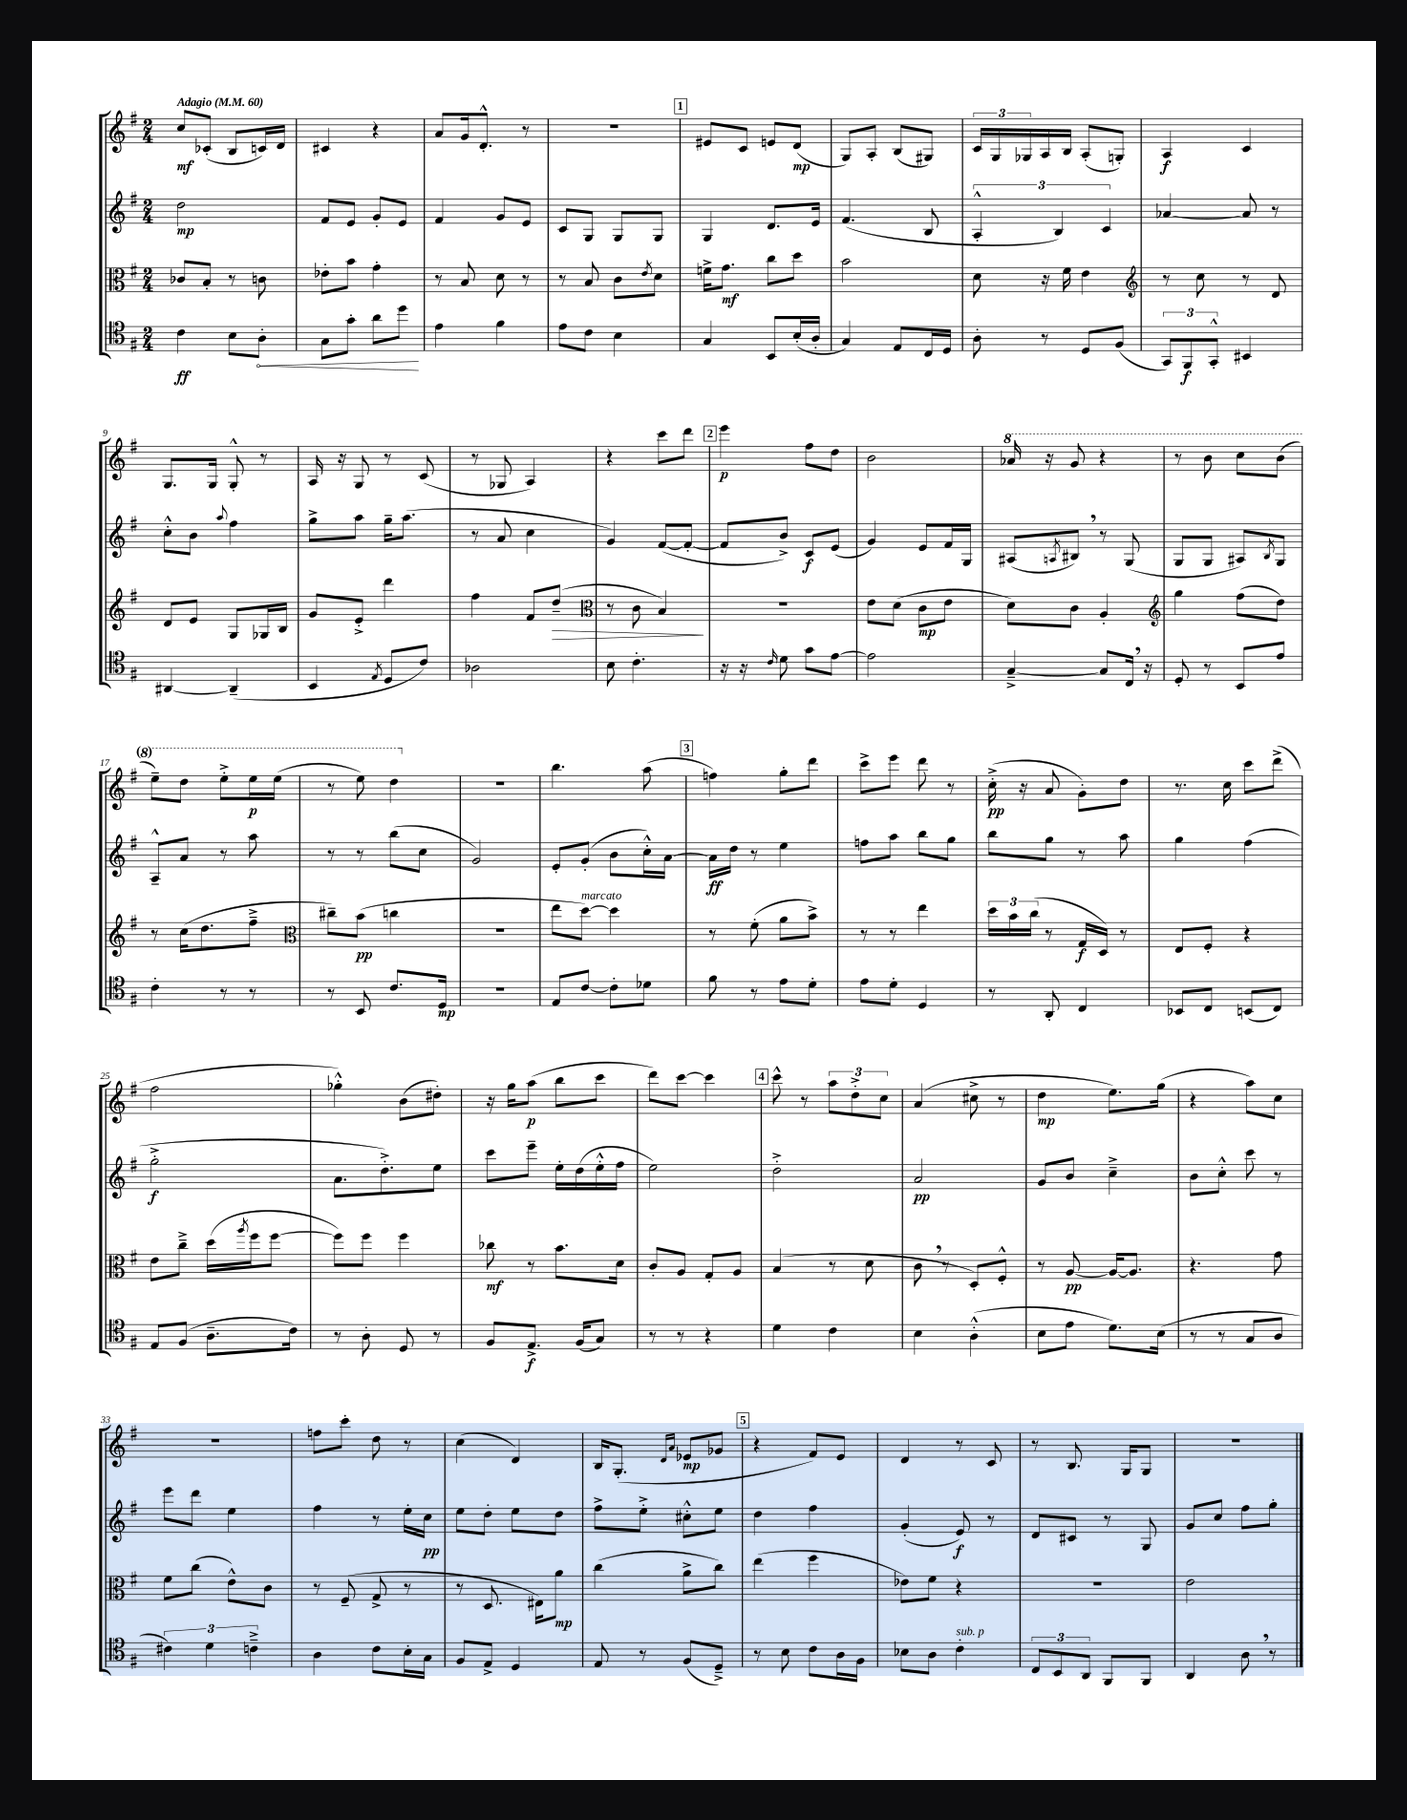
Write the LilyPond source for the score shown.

<<
\new StaffGroup <<
\new Staff = "s0" {
    \clef treble \key g \major \numericTimeSignature \time 2/4 \tempo "Adagio" 4 = 60
    c''8\mf ces'8-.( b8 c'16) d'16 |
    cis'4 r4 |
    a'8 g'16 d'8.-.-^ r8 |
    R2 |
    \mark \markup { \box "1" } eis'8 c'8 e'8 d'8\mp( |
    g8) a8-. b8( gis8) |
    \tuplet 3/2 { c'16 g16 ges16 } a16 b16 a8-.( g8-.) |
    a4\f c'4 |
    g8. g16 g8-.-^ r8 |
    a16 r16 g8 r8 c'8( |
    r8 ges8 a4) |
    r4 c'''8 d'''8 |
    \mark \markup { \box "2" } e'''4\p fis''8 d''8 |
    b'2 |
    \ottava #1 aes''16 r16 g''8 r4 |
    r8 b''8 c'''8 b''8( |
    e'''8--) d'''8 e'''8-.-> e'''16\p e'''16( |
    r8 e'''8) d'''4 \ottava #0 |
    R2 |
    b''4. a''8( |
    \mark \markup { \box "3" } f''4) g''8-. d'''8 |
    c'''8-> e'''8 d'''8 r8 |
    c''16-.->\pp( r16 a'8 g'8-.) d''8 |
    r8. c''16 c'''8 d'''8->( |
    fis''2 |
    ges''4-.-^) b'8( dis''8-.) |
    r16 g''16 a''8\p( b''8 c'''8 |
    d'''8) c'''8~ c'''4 |
    \mark \markup { \box "4" } c'''8-^ r8 \tuplet 3/2 { a''8 d''8-.-> c''8 } |
    a'4( cis''8-> r8 |
    d''4\mp e''8.) g''16( |
    r4 a''8) c''8 |
    R2 |
    f''8 c'''8-. d''8 r8 |
    c''4( d'4) |
    b16 g8.-.( \grace { d'16 a'16 } ees'8\mp ges'8 |
    \mark \markup { \box "5" } r4 fis'8) e'8 |
    d'4 r8 c'8 |
    r8 b8. g16 g8 |
    R2 \bar "|." |
}
\new Staff = "s1" {
    \clef treble \key g \major \numericTimeSignature \time 2/4
    d''2\mp |
    fis'8 e'8 g'8-. e'8 |
    fis'4 g'8 e'8 |
    c'8 g8 g8 g8 |
    \mark \markup { \box "1" } g4 d'8. e'16 |
    fis'4.( b8 |
    \tuplet 3/2 { a4-.-^ b4) c'4 } |
    aes'4~ aes'8 r8 |
    c''8-.-^ b'8 \appoggiatura { a''8 } fis''4 |
    g''8-> a''8 g''16-- a''8.( |
    r8 a'8 c''4 |
    g'4) fis'8~( fis'8~-. |
    \mark \markup { \box "2" } fis'8 b'8->) c'8\f e'8( |
    g'4) e'8 fis'16 g16 |
    ais8( \acciaccatura { a8 } bis8) \breathe r8 g8( |
    g8 g8 ais8) \acciaccatura { b8 } g8 |
    a8---^ a'8 r8 a''8 |
    r8 r8 b''8( c''8 |
    g'2) |
    e'8-. g'8-.( b'8 c''16-.-^) a'16~ |
    \mark \markup { \box "3" } a'16\ff d''16 r8 e''4 |
    f''8 a''8 b''8 g''8 |
    b''8 g''8 r8 a''8 |
    g''4 fis''4( |
    g''2-.->\f |
    a'8. d''8.-.->) e''8 |
    c'''8 e'''8-- e''16-. d''16( e''16-.-^ fis''16 |
    e''2) |
    \mark \markup { \box "4" } d''2-.-> |
    a'2\pp |
    g'8 b'8 c''4---> |
    b'8 c''8-.-^ c'''8 r8 |
    e'''8 d'''8 e''4 |
    fis''4 r8 e''16-. c''16\pp |
    e''8 d''8-. e''8 d''8 |
    fis''8-> e''8-.-> cis''8-.-^ e''8 |
    \mark \markup { \box "5" } d''4 fis''4 |
    g'4-.( e'8\f) r8 |
    d'8 cis'8 r8 g8 |
    g'8 c''8 fis''8 g''8-. \bar "|." |
}
\new Staff = "s2" {
    \clef alto \key g \major \numericTimeSignature \time 2/4
    ces'8 b8-. r8 c'8 |
    ees'8-. b'8 g'4-. |
    r8 b8 d'8 r8 |
    r8 b8 c'8 \acciaccatura { e'8 } d'8 |
    \mark \markup { \box "1" } f'16-> g'8.\mf c''8 d''8 |
    b'2 |
    d'8 r16 fis'16 e'4 |
    \clef treble r8 c''8 r8 d'8 |
    d'8 e'8 g8 ges16 b16 |
    g'8 e'8-.-> d'''4 |
    fis''4 fis'8 d''8--\>( |
    \clef alto r8 c'8 b4\!) |
    \mark \markup { \box "2" } R2 |
    e'8 d'8( c'8\mp e'8 |
    d'8) c'8 a4-. |
    \clef treble g''4 fis''8( d''8) |
    r8 c''16( d''8. fis''8---> |
    \clef alto cis''8--) b'8\pp( c''4 |
    r2 |
    e''8 d''8~^\markup { \italic "marcato" }) d''4 |
    \mark \markup { \box "3" } r8 fis'8-.( a'8 b'8->) |
    r8 r8 e''4 |
    \tuplet 3/2 { d''16 b'16 c''16( } r8 g16\f d16) r8 |
    e8 fis8-. r4 |
    e'8 c''8---> d''16( \acciaccatura { a''8 } fis''16 fis''8~ |
    fis''8) fis''8 fis''4 |
    ces''8\mf r8 b'8. d'16 |
    c'8-. a8 g8-. a8 |
    \mark \markup { \box "4" } b4( r8 d'8 |
    c'8 \breathe r8 d8-.) fis8-.-^ |
    r8 a8~\pp a16~ a8. |
    r4. g'8 |
    fis'8 c''8( e'8-^) c'8 |
    r8 fis8--( g8-> r8 |
    r8 d8. eis16) a'8\mp |
    c''4( a'8-> c''8) |
    \mark \markup { \box "5" } e''4( fis''4 |
    ees'8) fis'8 r4 |
    R2 |
    e'2 \bar "|." |
}
\new Staff = "s3" {
    \clef tenor \key g \major \numericTimeSignature \time 2/4
    c'4\ff b8 \once \override Hairpin.circled-tip = ##t a8-.\< |
    g8 g'8-. a'8 d''8\! |
    e'4 fis'4 |
    e'8 c'8 b4 |
    \mark \markup { \box "1" } g4 b,8 b16-.( a16-. |
    g4) e8 c16 d16 |
    a8-. r8 d8 fis8( |
    \tuplet 3/2 { g,8) fis,8\f g,8-.-^ } bis,4 |
    ais,4~ ais,4--( |
    b,4 \acciaccatura { e8 } d8 c'8) |
    aes2 |
    b8 c'4.-. |
    \mark \markup { \box "2" } r16 r16 \grace { c'16 } d'8 g'8 e'8~ |
    e'2 |
    g4~---> g8 c16 \breathe r16 |
    d8-. r8 b,8 e'8 |
    c'4-. r8 r8 |
    r8 b,8 c'8. d16\mp |
    r2 |
    e8 c'8~ c'8-. des'8 |
    \mark \markup { \box "3" } fis'8 r8 e'8 d'8-. |
    e'8 d'8-. d4 |
    r8 a,8-. c4 |
    bes,8 c8 b,8( c8) |
    e8 fis8( a8.-- c'16) |
    r8 a8-. d8 r8 |
    fis8 e8.->\f fis16( g8) |
    r8 r8 r4 |
    \mark \markup { \box "4" } d'4 c'4 |
    b4 a4-.-^( |
    b8 e'8 d'8.) b16( |
    r8 r8 g8 a8 |
    \tuplet 3/2 { cis'4) d'4 c'4---> } |
    a4 c'8 b16-. g16 |
    fis8 e8-> d4 |
    e8 r8 fis8( d8--->) |
    \mark \markup { \box "5" } r8 b8 c'8 a16 fis16 |
    bes8 a8 c'4-.^\markup { \italic "sub. p" } |
    \tuplet 3/2 { c8 b,8 a,8 } fis,8 fis,8 |
    a,4 a8 \breathe r8 \bar "|." |
}
>>
>>
